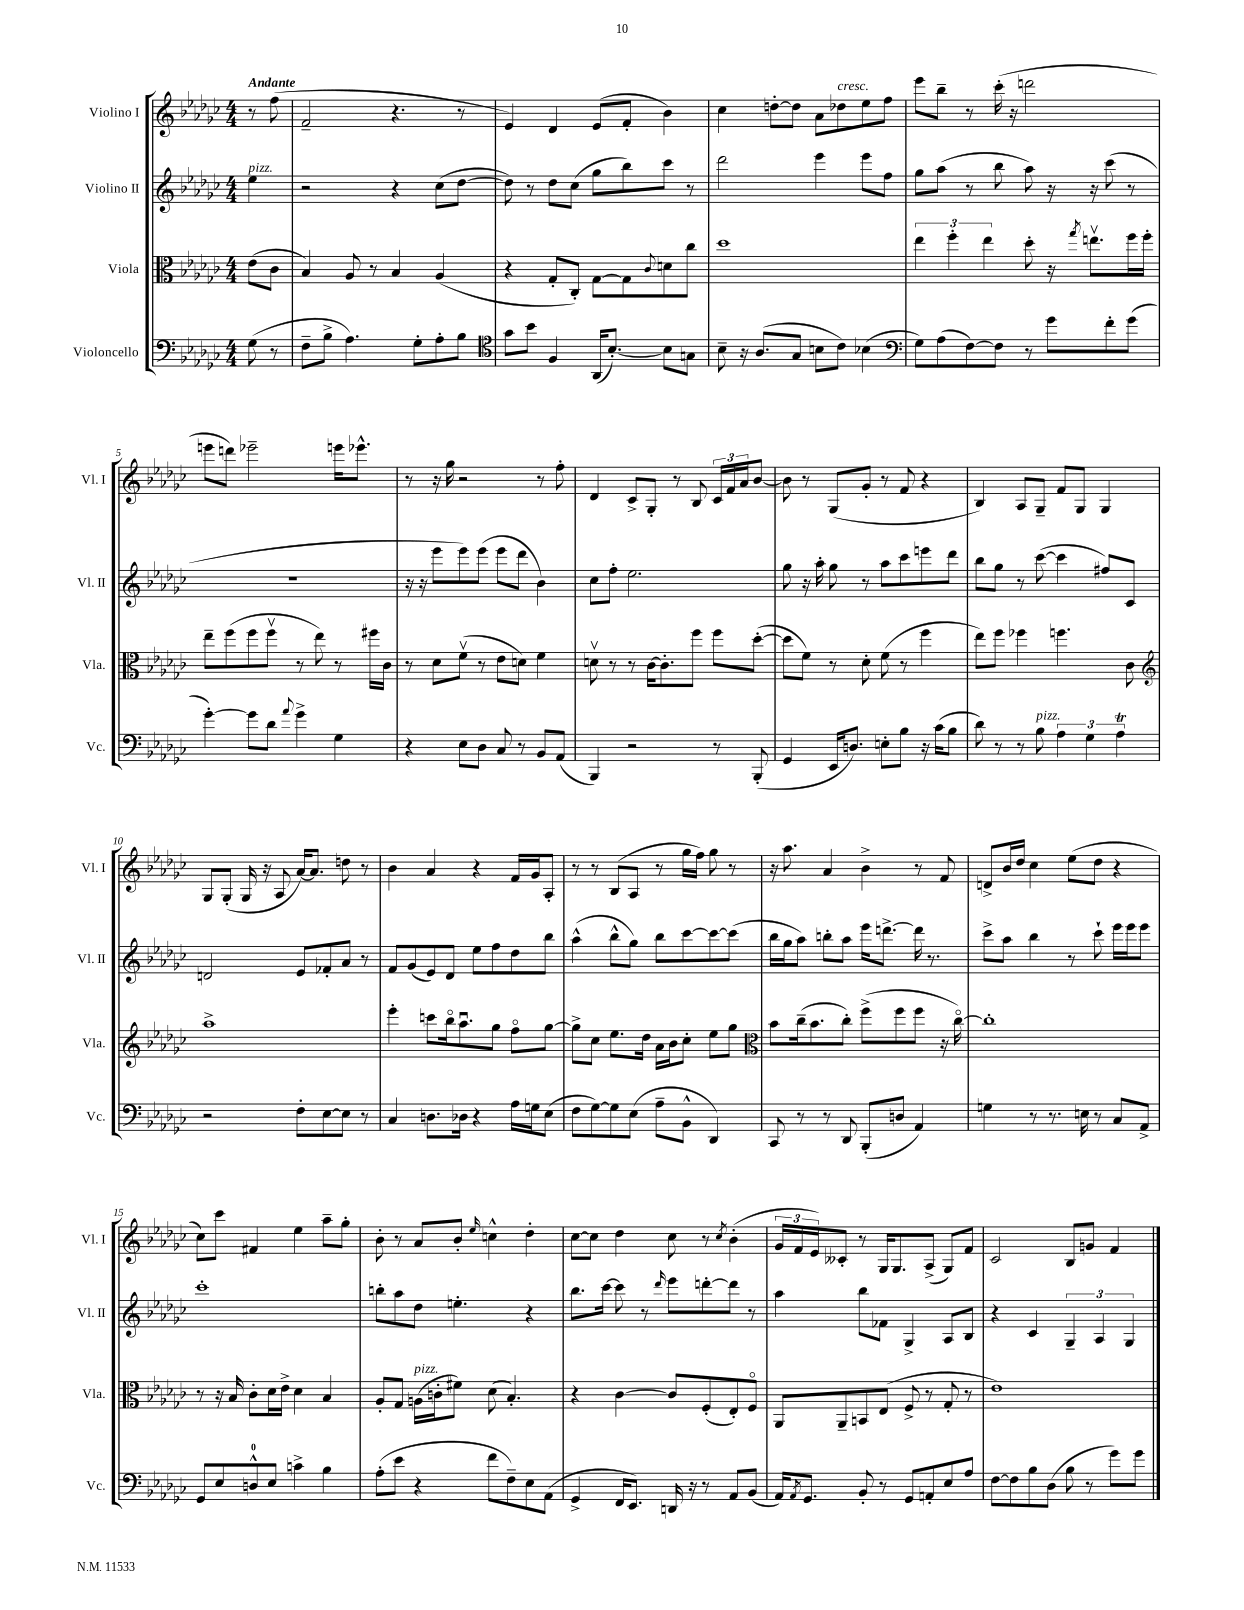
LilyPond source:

<<
\new StaffGroup <<
\new Staff = "s0" \with { instrumentName = "Violino I" shortInstrumentName = "Vl. I" } {
    \clef treble \key ges \major \numericTimeSignature \time 4/4 \partial 4 \tempo "Andante"
    r8 f''8( |
    f'2-- r4. r8 |
    ees'4) des'4 ees'8( f'8-. bes'4) |
    ces''4 d''8~-. d''8 aes'8 des''8^\markup { \italic "cresc." } ees''8 f''8 |
    ees'''8 bes''8-- r8 ces'''16-.( r16 d'''2 |
    e'''8 d'''8) ees'''2-- e'''16 ees'''8.-^ |
    r8 r16 ges''16 r2 r8 f''8-. |
    des'4 ces'8-> ges8-. r8 bes8 \tuplet 3/2 { ces'16 f'16 aes'16 } bes'8~ |
    bes'8 r8 ges8( ges'8-. r8 f'8 r4 |
    bes4) aes8 ges8-- f'8 ges8 ges4 |
    ges8 ges8-.( ges16 r16 aes8 aes'16~) aes'8. d''8 r8 |
    bes'4 aes'4 r4 f'16 ges'16 aes8-. |
    r8 r8 bes8( aes8 r8 ges''16 f''16) ges''8 r8 |
    r16 aes''8. aes'4 bes'4-> r8 f'8 |
    d'8-> bes'16 des''16 ces''4 ees''8( des''8 r4 |
    ces''8) ces'''8 fis'4 ees''4 aes''8-- ges''8-. |
    bes'8-. r8 aes'8 bes'8-. \grace { ees''16 } c''4-^ des''4-. |
    ces''8~ ces''8 des''4 ces''8 r8 \acciaccatura { ces''8 } bes'4-.( |
    \tuplet 3/2 { ges'16 f'16 ees'16) } ceses'8-. r8 ges16 ges8. aes8->( ges8) f'8 |
    ces'2 bes8 g'8 f'4 \bar "|." |
}
\new Staff = "s1" \with { instrumentName = "Violino II" shortInstrumentName = "Vl. II" } {
    \clef treble \key ges \major \numericTimeSignature \time 4/4 \partial 4
    ees''4^\markup { \italic "pizz." } |
    r2 r4 ces''8( des''8~ |
    des''8) r8 des''8 ces''8( ges''8 bes''8) ces'''8 r8 |
    des'''2 ees'''4 ees'''8 f''8 |
    ges''8 aes''8( r8 bes''8 aes''8) r16 r16 ces'''8( r8 |
    r1 |
    r16 r16 ees'''8 ees'''8) ees'''8( ees'''8 des'''8 bes'4) |
    ces''8 f''8-. ees''2. |
    ges''8 r16 aes''16-. ges''8 r8 aes''8 ces'''8 e'''8 des'''8 |
    bes''8 ges''8 r8 ces'''8~( ces'''4 fis''8) ces'8 |
    d'2 ees'8 fes'8-. aes'8 r8 |
    f'8 ges'8( ees'8) des'8 ees''8 f''8 des''8 bes''8 |
    aes''4-^( bes''8-^ ges''8) bes''8 ces'''8~ ces'''8~ ces'''8( |
    bes''16 ges''16 aes''8) b''8-. aes''8 ees'''16 d'''8.~-> d'''16 r8. |
    ces'''8-> aes''8 bes''4 r8 ces'''8-! ees'''16 ees'''16 ees'''8 |
    ces'''1-. |
    b''8-. aes''8 des''8 e''4.-. r4 |
    bes''8. ces'''16~ ces'''8 r8 \grace { des'''16 } ees'''8 d'''8~-. d'''8 r8 |
    aes''4 bes''8 fes'8 ges4-> aes8 bes8 |
    r4 ces'4 \tuplet 3/2 { ges4-- aes4 ges4 } \bar "|." |
}
\new Staff = "s2" \with { instrumentName = "Viola" shortInstrumentName = "Vla." } {
    \clef alto \key ges \major \numericTimeSignature \time 4/4 \partial 4
    ees'8( ces'8 |
    bes4) aes8 r8 bes4 aes4( |
    r4 ges8-. ces8-.) ges8~ ges8 \appoggiatura { ces'8 } d'8 ces''8 |
    des''1 |
    \tuplet 3/2 { ees''4 f''4-. ees''4 } des''8-. r16 \acciaccatura { ges''8 } e''8.\upbow f''16 f''16-. |
    ees''8-- f''8( f''8 f''8\upbow r8 ees''8) r8 fis''16 ces'16 |
    r8 des'8 f'8\upbow( r8 ees'8 d'8) f'4 |
    d'8\upbow r8 r8 ces'16~ ces'8.-. f''8 f''8 des''8~-.( |
    des''8 f'8) r8 des'8-. f'8( r8 f''4 |
    ees''8) f''8 fes''4 f''4. ces'8 |
    \clef treble aes''1-> |
    ees'''4-. c'''8 bes''16\flageolet aes''8.\downbow ges''8 f''8\flageolet ges''8~ |
    ges''8-> ces''8 ees''8. des''16 aes'16 bes'16 ces''8-. ees''8 ges''8 |
    \clef alto bes'8 ces''16--( bes'8. ces''8-.) f''8->( f''8 f''8 r16 ces''16~\flageolet) |
    ces''1-. |
    r8 r16 bes16 ces'8-. des'16 ees'16-> des'4 bes4 |
    aes8-. ges8 a16^\markup { \italic "pizz." }( c'16-. fis'8) des'8( bes4.-.) |
    r4 ces'4~ ces'8 f8-.( ees8-.) f8\flageolet |
    aes,8 aes,8-- b,8 ees8( f8-> r8 ges8-. r8 |
    ees'1) \bar "|." |
}
\new Staff = "s3" \with { instrumentName = "Violoncello" shortInstrumentName = "Vc." } {
    \clef bass \key ges \major \numericTimeSignature \time 4/4 \partial 4
    ges8( r8 |
    f8-- bes8-> aes4.) ges8-. aes8-. bes8 |
    \clef tenor ges'8 bes'8 f4 aes,16( bes8.~-.) bes8 g8 |
    bes8-- r16 aes8.( ges8 b8 ces'8) bes4( |
    \clef bass ges8) aes8( f8~) f8 r8 ges'8 f'8-. ges'8( |
    ges'4~-.) ges'8 des'8 \appoggiatura { aes'8 } ges'4-> ges4 |
    r4 ees8 des8 ces8 r8 bes,8 aes,8( |
    bes,,4) r2 r8 bes,,8-.( |
    ges,4 ees,16 d8.) e8-. bes8 r16 ces'16( bes8 |
    des'8) r8 r8 bes8^\markup { \italic "pizz." } \tuplet 3/2 { aes4 ges4 aes4\trill } |
    r2 f8-. ees8~ ees8 r8 |
    ces4 d8. des16 r4 aes16 g16 ees8( |
    f8 ges8~) ges8 ees8( aes8-- bes,8-^ des,4) |
    ces,8 r8 r8 des,8 bes,,8-.( d8 aes,4) |
    g4 r8 r8. e16 r8 ces8 aes,8-> |
    ges,8 ees8 d8-0-^ ees8 c'4-> bes4 |
    aes8-.( ees'8 r4 f'8 f8--) ees8 aes,8( |
    ges,4-> f,16 ees,8.) d,16 r16 r8 aes,8 bes,8( |
    aes,16) \acciaccatura { aes,8 } ges,8. bes,8-. r8 ges,8 a,8-. ees8 aes8 |
    f8~ f8 bes8 des8( bes8 r8 ges'8) ges'8 \bar "|." |
}
>>
>>
